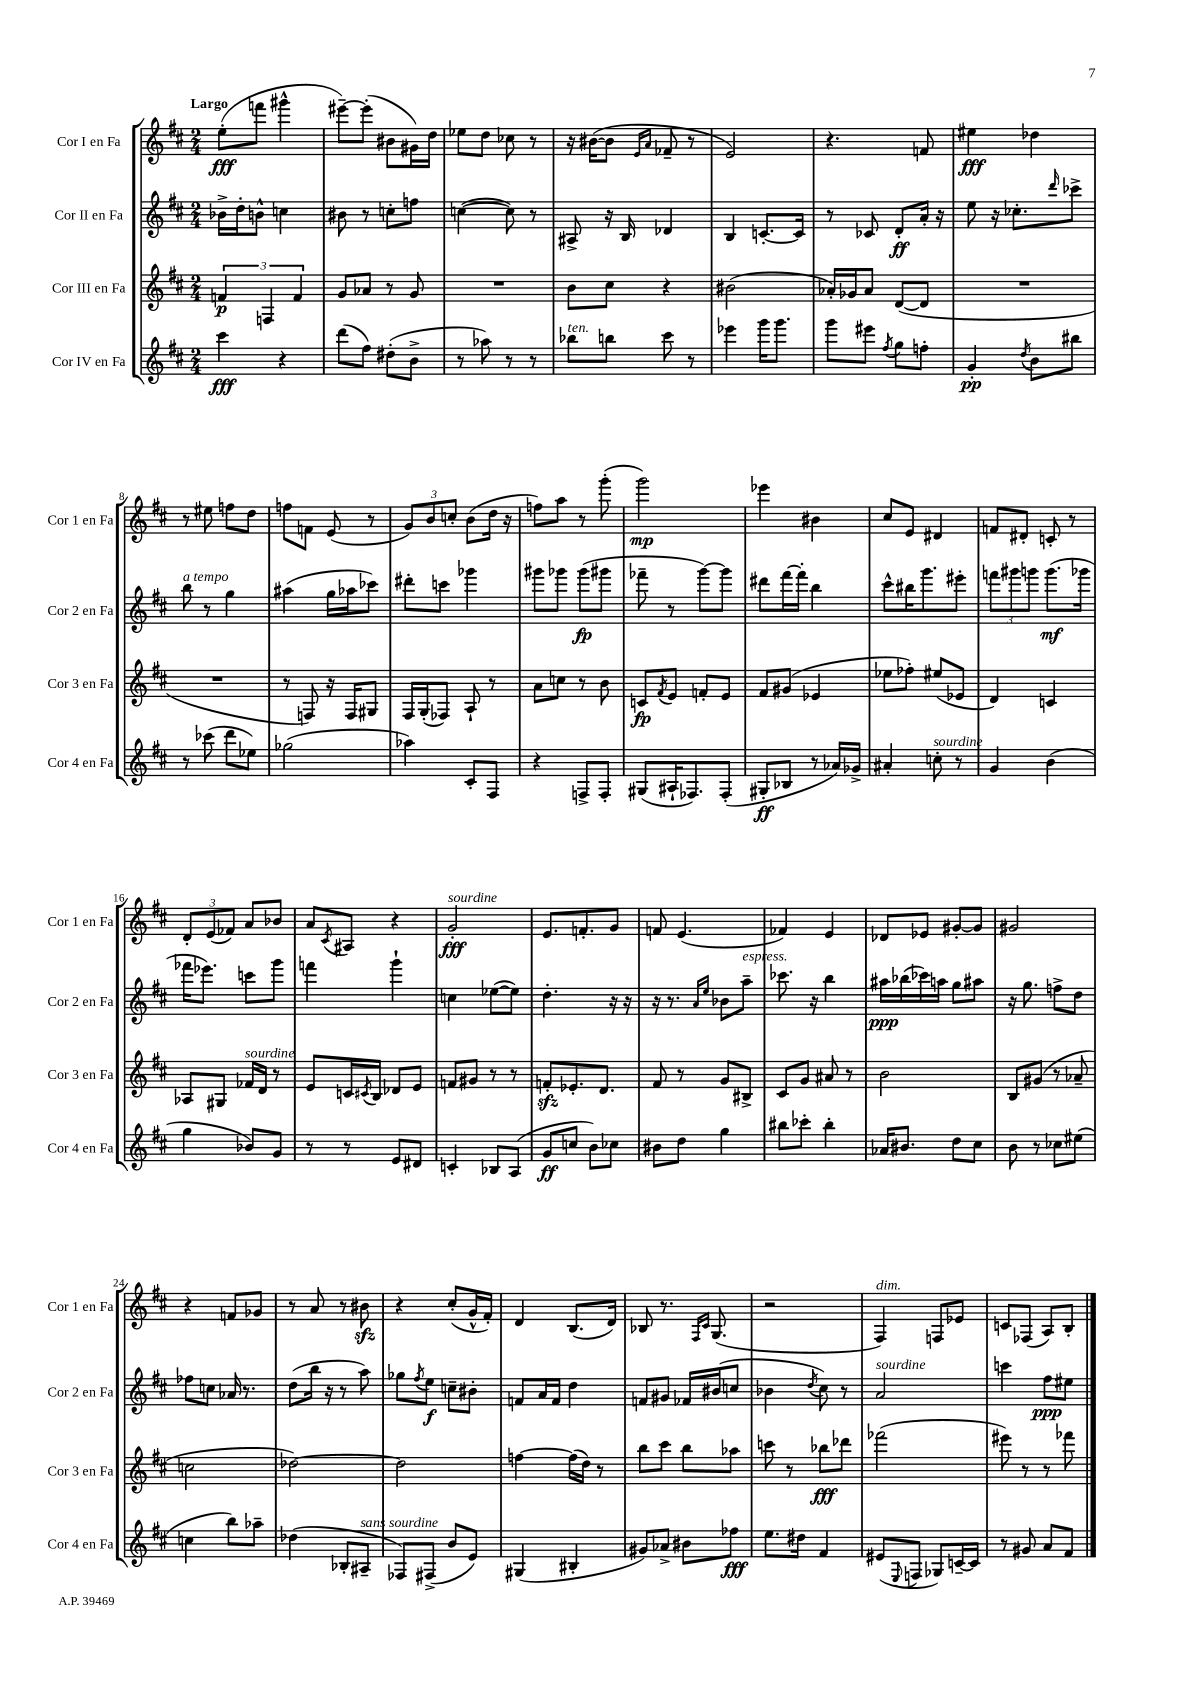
<<
\new StaffGroup <<
\new Staff = "s0" \with { instrumentName = "Cor I en Fa" shortInstrumentName = "Cor 1 en Fa" } {
    \clef treble \key d \major \numericTimeSignature \time 2/4 \tempo "Largo"
    e''8-.\fff( f'''8 gis'''4-^ |
    eis'''8~--) eis'''8-.( bis'8 gis'16) d''16 |
    ees''8 d''8 ces''8 r8 |
    r16 bis'16~( bis'8 \grace { e'16 a'16 } fes'8-- r8 |
    e'2) |
    r4. f'8 |
    eis''4\fff des''4 |
    r8 eis''8 f''8 d''8 |
    f''8 f'8 e'8( r8 |
    \tuplet 3/2 { g'8) b'8 c''8-. } b'8( d''16 r16 |
    f''8) a''8 r8 g'''8-.( |
    g'''2\mp) |
    ees'''4 bis'4 |
    cis''8 e'8 dis'4 |
    f'8 dis'8-. c'8-. r8 |
    \tuplet 3/2 { d'8-. e'8( fes'8) } a'8 bes'8 |
    a'8 \acciaccatura { cis'8 } ais8 r4 |
    g'2-.\fff^\markup { \italic "sourdine" } |
    e'8. f'8.-. g'8 |
    f'8 e'4.( |
    fes'4) e'4 |
    des'8 ees'8 gis'8~-. gis'8 |
    gis'2 |
    r4 f'8 ges'8 |
    r8 a'8 r8 bis'8\sfz |
    r4 cis''8-.( g'16-^ fis'16-.) |
    d'4 b8.( d'16) |
    bes8 r8. \grace { fis16 cis'16 } g8.( |
    r2 |
    fis4^\markup { \italic "dim." }) f8 ees'8 |
    c'8 fes8( a8) b8-. \bar "|." |
}
\new Staff = "s1" \with { instrumentName = "Cor II en Fa" shortInstrumentName = "Cor 2 en Fa" } {
    \clef treble \key d \major \numericTimeSignature \time 2/4
    bes'16-> d''16-. b'8-^ c''4 |
    bis'8 r8 c''8-. f''8 |
    c''4~( c''8) r8 |
    ais8-> r16 b16 des'4 |
    b4 c'8.~-. c'16 |
    r8 ces'8 d'8-.\ff a'16-. r16 |
    e''8 r16 ces''8.-. \grace { d'''16 } ces'''8-> |
    b''8^\markup { \italic "a tempo" } r8 g''4 |
    ais''4( g''16 aes''16 ces'''8) |
    dis'''8-. c'''8 ges'''4 |
    gis'''8 ges'''8 ges'''8\fp( gis'''8 |
    fes'''8-- r8 g'''8~) g'''8 |
    dis'''8 fis'''16~ fis'''16-. b''4 |
    cis'''8-^ bis''16 g'''8. eis'''8-. |
    \tuplet 3/2 { f'''8 gis'''8 g'''8 } g'''8.\mf( ges'''16 |
    fes'''16 ees'''8.) c'''8 g'''8 |
    f'''4 g'''4-! |
    c''4 ees''8~( ees''8) |
    d''4.-. r16 r16 |
    r16 r8. \grace { a'16 e''16 } bes'8 a''8--^\markup { \italic "espress." } |
    ces'''8. r16 b''4 |
    ais''16\ppp bes''16( ces'''16) a''16 g''8 ais''8 |
    r16 g''8. f''8-> d''8 |
    fes''8 c''8 aes'16 r8. |
    d''8( b''16 r16 r8 a''8) |
    ges''8 \acciaccatura { fis''8 } e''8\f c''8-- bis'8-. |
    f'8 a'16 f'16 d''4 |
    f'8 gis'8 fes'16 bis'16( c''8 |
    bes'4 \acciaccatura { d''8 } cis''8) r8 |
    a'2^\markup { \italic "sourdine" } |
    c'''4 fis''8\ppp eis''8 \bar "|." |
}
\new Staff = "s2" \with { instrumentName = "Cor III en Fa" shortInstrumentName = "Cor 3 en Fa" } {
    \clef treble \key d \major \numericTimeSignature \time 2/4
    \tuplet 3/2 { f'4\p f4 f'4 } |
    g'8 aes'8 r8 g'8 |
    R2 |
    b'8 cis''8 r4 |
    bis'2( |
    aes'16-.) ges'16 aes'8 d'8~( d'8 |
    R2 |
    R2 |
    r8 f8) r16 f16 gis8 |
    fis16 g16-.( fes8) a8-! r8 |
    a'8 c''8 r8 b'8 |
    c'8\fp \acciaccatura { fis'8 } e'8 f'8-. e'8 |
    fis'8 gis'8( ees'4 |
    ees''8 fes''8-.) eis''8( ees'8 |
    d'4) c'4 |
    aes8 gis8 fes'16^\markup { \italic "sourdine" } d'16 r8 |
    e'8 c'16 \acciaccatura { cis'8 } b16 des'8 e'8 |
    f'8 gis'8 r8 r8 |
    f'8-.\sfz ees'8.-. d'8. |
    fis'8 r8 g'8 bis8-> |
    cis'8 g'8 ais'8 r8 |
    b'2 |
    b8 gis'8( r8 aes'8-- |
    c''2 |
    des''2~) |
    des''2 |
    f''4~ f''16( d''16) r8 |
    b''8 cis'''8 b''8 aes''8 |
    c'''8 r8 bes''8\fff des'''8 |
    fes'''2( |
    eis'''8) r8 r8 fes'''8 \bar "|." |
}
\new Staff = "s3" \with { instrumentName = "Cor IV en Fa" shortInstrumentName = "Cor 4 en Fa" } {
    \clef treble \key d \major \numericTimeSignature \time 2/4
    cis'''4\fff r4 |
    d'''8( fis''8) dis''8-.( b'8-> |
    r8 aes''8) r8 r8 |
    bes''8^\markup { \italic "ten." } b''8 cis'''8 r8 |
    ees'''4 g'''16 g'''8. |
    g'''8 eis'''8 \acciaccatura { fis''8 } g''8 f''8-. |
    g'4-.\pp \acciaccatura { d''8 } b'8 bis''8 |
    r8 ces'''8( d'''8 ees''8) |
    ges''2( |
    aes''4) cis'8-. fis8 |
    r4 f8-> f8-. |
    gis8( ais16-! fes8.) fes8-.( |
    gis8-.\ff bes8 r8 aes'16) ges'16-> |
    ais'4-. c''8-.^\markup { \italic "sourdine" } r8 |
    g'4 b'4( |
    g''4 bes'8) g'8 |
    r8 r8 e'8 dis'8 |
    c'4-. bes8 a8( |
    g'8\ff c''8 b'8) ces''8 |
    bis'8 d''8 g''4 |
    bis''8 ces'''8-. bis''4-. |
    aes'16 bis'8. d''8 cis''8 |
    b'8 r8 ces''8 eis''8( |
    c''4 b''8) aes''8-- |
    des''4( bes8-. ais8--^\markup { \italic "sans sourdine" } |
    fes8) fis8->( b'8 e'8) |
    gis4( bis4-. |
    gis'8) aes'8-> bis'8 fes''8\fff |
    e''8. dis''16 fis'4 |
    eis'8( \appoggiatura { e8 } f8 ges8) c'16~-- c'16 |
    r8 gis'8 a'8 fis'8 \bar "|." |
}
>>
>>
